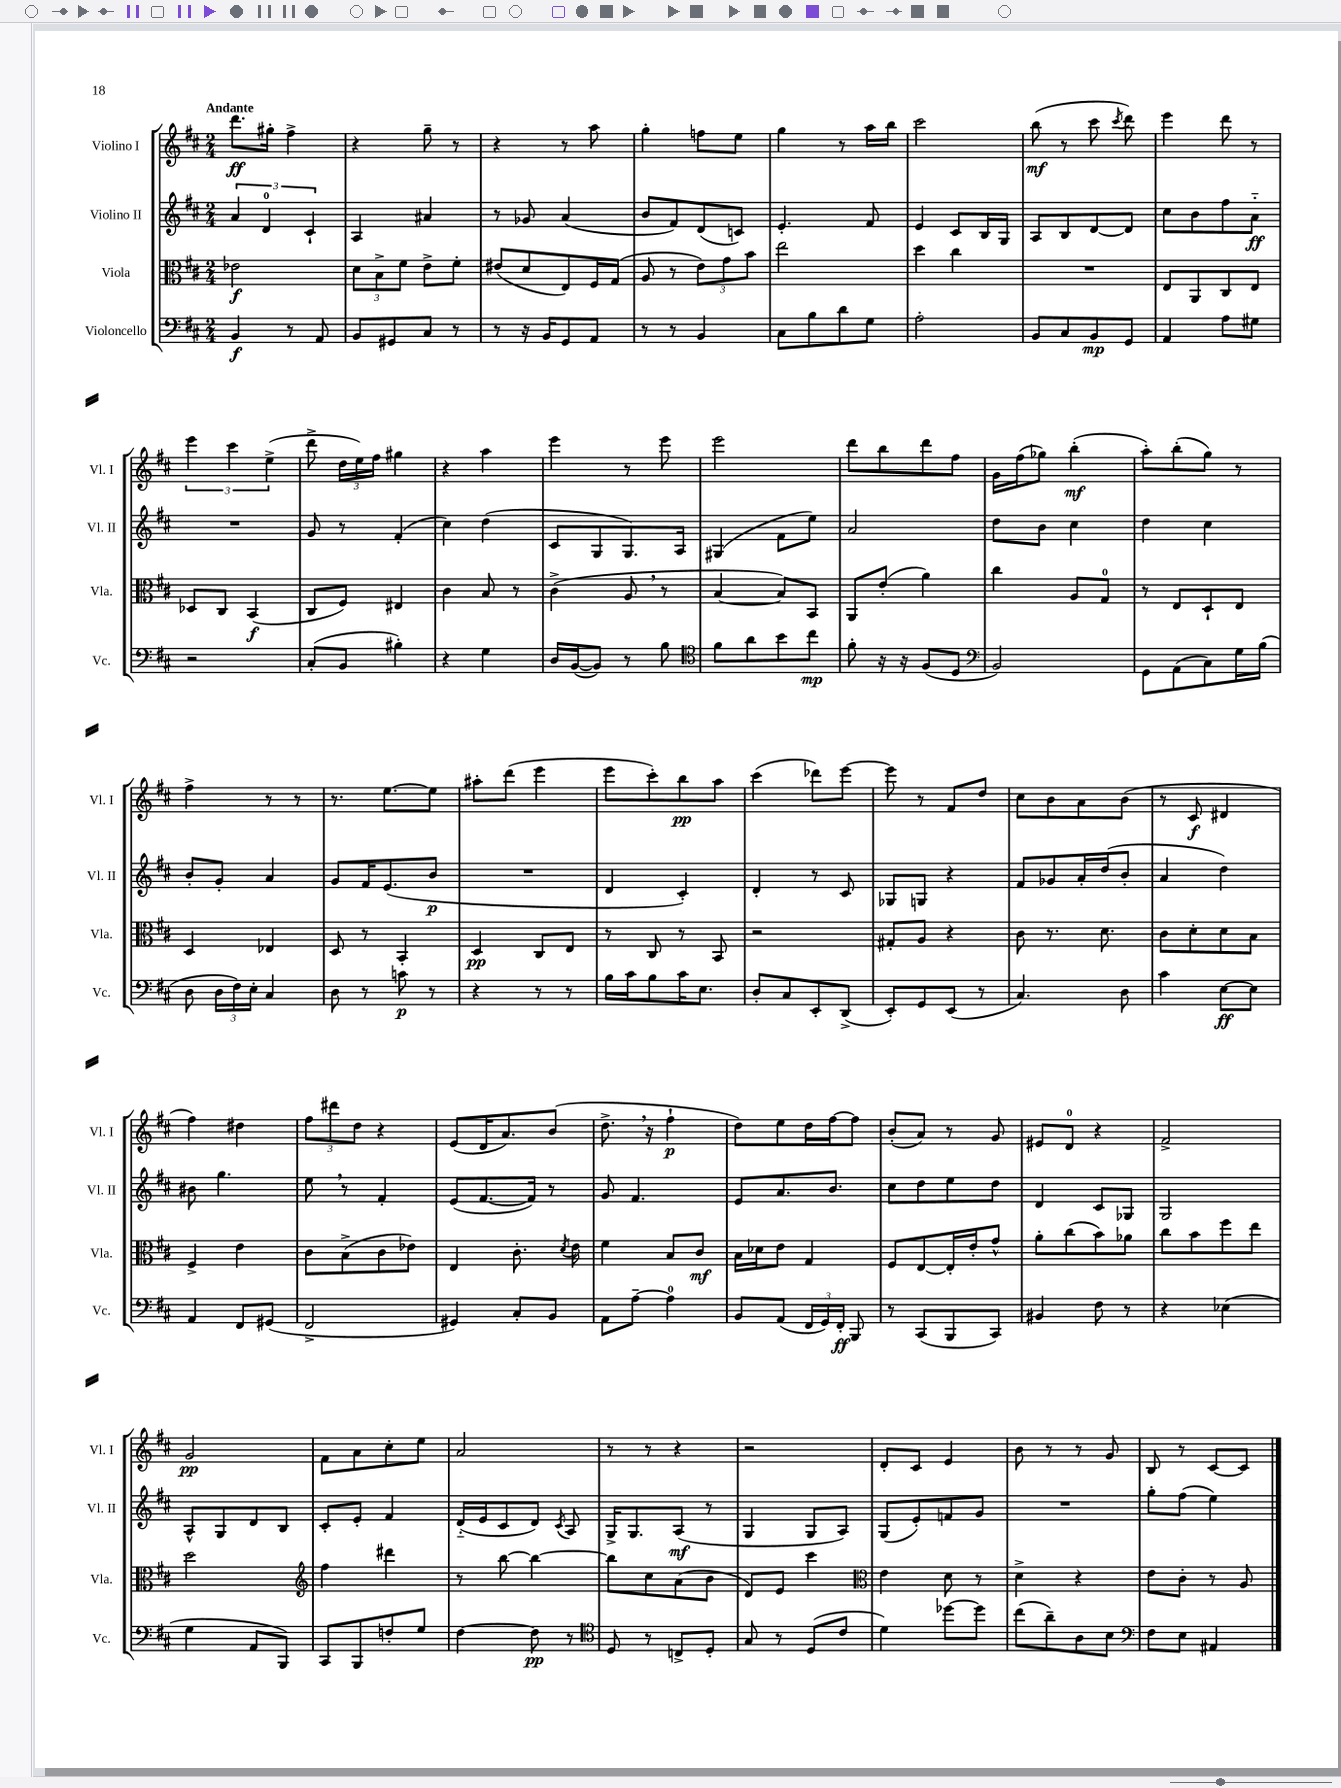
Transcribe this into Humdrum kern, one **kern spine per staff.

**kern	**kern	**kern	**kern
*staff4	*staff3	*staff2	*staff1
*clefF4	*clefC3	*clefG2	*clefG2
*k[f#c#]	*k[f#c#]	*k[f#c#]	*k[f#c#]
*M2/4	*M2/4	*M2/4	*M2/4
4BB/	2e-\	6a/	8.ddd\L
.	.	6d/	.
.	.	.	16gg#'\Jk
8r	.	.	4ff#^\
.	.	6c#`/	.
8AA/	.	.	.
=	=	=	=
8BB/L	12d\L	4A/	4r
.	12B^\	.	.
8GG#/	.	.	.
.	12f#\J	.	.
8C#/J	8e^\L	4a#/	8gg~\
8r	8f#'\J	.	8r
=	=	=	=
8r	(8e#/L	8r	4r
16r	8d/	8g-/	.
16BB/LK	.	.	.
8GG/	8E/)	(4a/	8r
8AA/J	16F#/L	.	8aa\
.	(16G/JJ	.	.
=	=	=	=
8r	8A/	8b/L	4gg'\
8r	8r	8f#/)	.
4BB/	12e\L)	(8d/	8ff\L
.	12g\	.	.
.	.	8c/J)	8ee\J
.	12b\J	.	.
=	=	=	=
8C#\L	2ee\	4.e'/	4gg\
8B\	.	.	.
8d\	.	.	8r
8G\J	.	8f#/	16aa\LL
.	.	.	16bb\JJ
=	=	=	=
2A'\	4dd\	4e/	2ccc#\
.	4cc#\	8c#/L	.
.	.	16B/L	.
.	.	16G/JJ	.
=	=	=	=
8BB/L	2r	8A/L	(8bb\
8C#/	.	8B/	8r
8BB/	.	[8d/	8ccc#\
.	.	.	8qccc#/
8GG/J	.	8d/]J	8ddd\)
=	=	=	=
4AA/	8E/L	8cc#\L	4eee\
.	8AA/	8b\	.
8A\L	8C#/	8ff#\	8ddd\
8G#\J	8E/J	8a'~\J	8r
=	=	=	=
2r	8D-/L	2r	6eee\
.	8C#/J	.	.
.	.	.	6ccc#\
.	(4BB/	.	.
.	.	.	(6ee^\
=	=	=	=
(8C#'/L	8C#/L	8g/	8ddd^\
8BB/J	8F#/J)	8r	24dd\LL
.	.	.	24ee\)
.	.	.	24ff#\JJ
4B#'\)	4E#/	(4f#'/	4gg#\
=	=	=	=
4r	4c#\	4cc#\)	4r
4G\	8B/	(4dd\	4aa\
.	8r	.	.
=	=	=	=
16D/LL	(4c#^\	8c#/L	4eee\
([16BB/J	.	.	.
8BB/]J)	.	8G/	.
8r	8A/	8.G/)	8r
8B\	8r	.	8eee\
.	.	16A/Jk	.
=	=	=	=
*clefC4	*	*	*
8f#\L	[4B/	(4G#/	2eee\
8a\	.	.	.
8b\	8B/]L)	8f#\L	.
8cc#\J	8BB/J	8ee\J)	.
=	=	=	=
8f#'\	8AA/L	2a/	8ddd\L
16r	(8e'/J	.	8bb\
16r	.	.	.
(8F#/L	4a\)	.	8ddd\
8D/J	.	.	8ff#\J
=	=	=	=
*clefF4	*	*	*
2BB/)	4cc#\	8dd\L	16g\LL
.	.	.	(16ff#\J
.	.	8b\J	8gg-\J)
.	8A/L	4cc#\	(4bb'\
.	8G/J	.	.
=	=	=	=
8GG\L	8r	4dd\	8aa'\L)
(8AA\	8E/L	.	(8bb'\
8C#\)	8D`/	4cc#\	8gg\J)
16G\L	8E/J	.	8r
(16B\JJ	.	.	.
=	=	=	=
8D\	4D/	8b'/L	4ff#^\
24D\LL	.	8g'/J	.
24F#\)	.	.	.
24E'\JJ	.	.	.
4C#/	4E-/	4a/	8r
.	.	.	8r
=	=	=	=
8D\	8D/	8g/L	8.r
8r	8r	16f#/K	.
.	.	(8.e/	[8.ee\L
8c\	4BB'/	.	.
8r	.	8b/J	8ee\]J
=	=	=	=
4r	4D/	2r	8aa#'\L
.	.	.	(8ddd\J
8r	8C#/L	.	4eee\
8r	8E/J	.	.
=	=	=	=
16B\LL	8r	4d/	8eee\L
16c#\J	.	.	.
8B\	8C#/	.	8ccc#'\)
16c#\K	8r	4c#'/)	8bb\
8.E\J	.	.	.
.	8BB/	.	8aa\J
=	=	=	=
8D'/L	2r	4d'/	(4ccc#\
8C#/	.	.	.
8EE'/	.	8r	8ddd-\L)
(8DD^/J	.	8c#/	[8eee\J
=	=	=	=
8EE'/L)	8G#'/L	8G-/L	8eee\]
8GG/	8A/J	8G/J	8r
(8EE/J	4r	4r	8f#/L
8r	.	.	8dd/J
=	=	=	=
4.C#/)	8c#\	8f#/L	8cc#\L
.	8.r	8g-/	8b\
.	.	16a'/L	8a\
.	8.d\	(16dd/J	.
8D\	.	8b'/J	(8b\J
=	=	=	=
4c#\	8c#\L	4a/	8r
.	8d'\	.	8c#/
[8E\L	8d\	4dd\)	4d#/
8E\]J	8B\J	.	.
=	=	=	=
4AA/	4F#^/	8b#\	4ff#\)
.	.	4.gg\	.
8FF#/L	4e\	.	4dd#\
(8GG#/J	.	.	.
=	=	=	=
2FF#^/	8c#\L	8ee\	12ff#\L
.	.	.	12ddd#\
.	(8B^\	8r	.
.	.	.	12dd\J
.	8c#\	4f#'/	4r
.	8e-\J)	.	.
=	=	=	=
4GG#/)	4E/	(8e/L	(8e/L
.	.	[8.f#/	16d/K
.	.	.	8.a/)
8C#'/L	8.c#'\	.	.
.	.	16f#/]Jk)	.
8BB/J	.	8r	(8b/J
.	8qd/	.	.
.	16e\	.	.
=	=	=	=
8AA\L	4f#\	8g/	8.dd^\
[8A~\J	.	4.f#/	.
.	.	.	16r
4A\]	8B/L	.	4ff#`\
.	8c#/J	.	.
=	=	=	=
8BB/L	16B\LL	8e/L	8dd\L)
.	16d-\J	.	.
(8AA/J	8e\J	8.a/	8ee\
24FF#/LL	4G/	.	16dd\L
24GG/)	.	.	.
.	.	8.b/J	[16ff#\J
24FF#'/JJ	.	.	.
8BBB/	.	.	8ff#\]J
=	=	=	=
8r	8F#/L	8cc#\L	(8b'/L
(8CC#/L	[8E/	8dd\	8a/J)
8BBB/	16E'/]L	8ee\	8r
.	16e'/J	.	.
8CC#/J)	8g^^/J	8dd\J	8g/
=	=	=	=
4BB#/	8a'\L	4d/	8e#/L
.	(8cc#\	.	8d/J
8F#\	8b\)	8c#/L	4r
8r	8a-\J	8G-/J	.
=	=	=	=
4r	8cc#\L	2G/	2f#^/
.	8b\	.	.
(4E-\	8ff#\	.	.
.	8ee\J	.	.
=	=	=	=
4G\	2dd\	8A^^/L	2g/
.	.	8G/	.
8AA/L	.	8d/	.
8BBB/J)	.	8B/J	.
=	=	=	=
*	*clefG2	*	*
8CC#/L	4ff#\	8c#'/L	8f#\L
8BBB/	.	8e'/J	8a\
8F'/	4ddd#\	4f#/	8cc#'\
8G/J	.	.	8ee\J
=	=	=	=
[4F#\	8r	(16d'~/LL	2a/
.	.	16e/J	.
.	[8bb\	8c#/	.
8F#\]	4bb\_	8d/J)	.
.	.	8qc#/	.
8r	.	8A/	.
=	=	=	=
*clefC4	*	*	*
8D/	8bb\]L	16G^/LK	8r
.	.	8.G/	.
8r	8cc#\	.	8r
8C^/L	(8a\	(8A/J	4r
8D'/J	8b\J	8r	.
=	=	=	=
8G/	8d/L)	4G/	2r
8r	8e/J	.	.
(8D/L	4ccc#\	8G/L	.
8c#/J	.	8A/J)	.
=	=	=	=
*	*clefC3	*	*
4d\)	4e\	(8G/L	8d'/L
.	.	8e'/)	8c#/J
[8dd-\L	8d\	8f/	4e/
8dd-\]J	8r	8g/J	.
=	=	=	=
(8cc#\L	4d^\	2r	8b\
8a~\)	.	.	8r
8A\	4r	.	8r
8B\J	.	.	8g/
=	=	=	=
*clefF4	*	*	*
8F#\L	8e\L	8gg'\L	8B/
8E\J	8c#'\J	(8ff#\J	8r
4AA#/	8r	4ee\)	[8c#/L
.	8A/	.	8c#/]J
==	==	==	==
*-	*-	*-	*-
